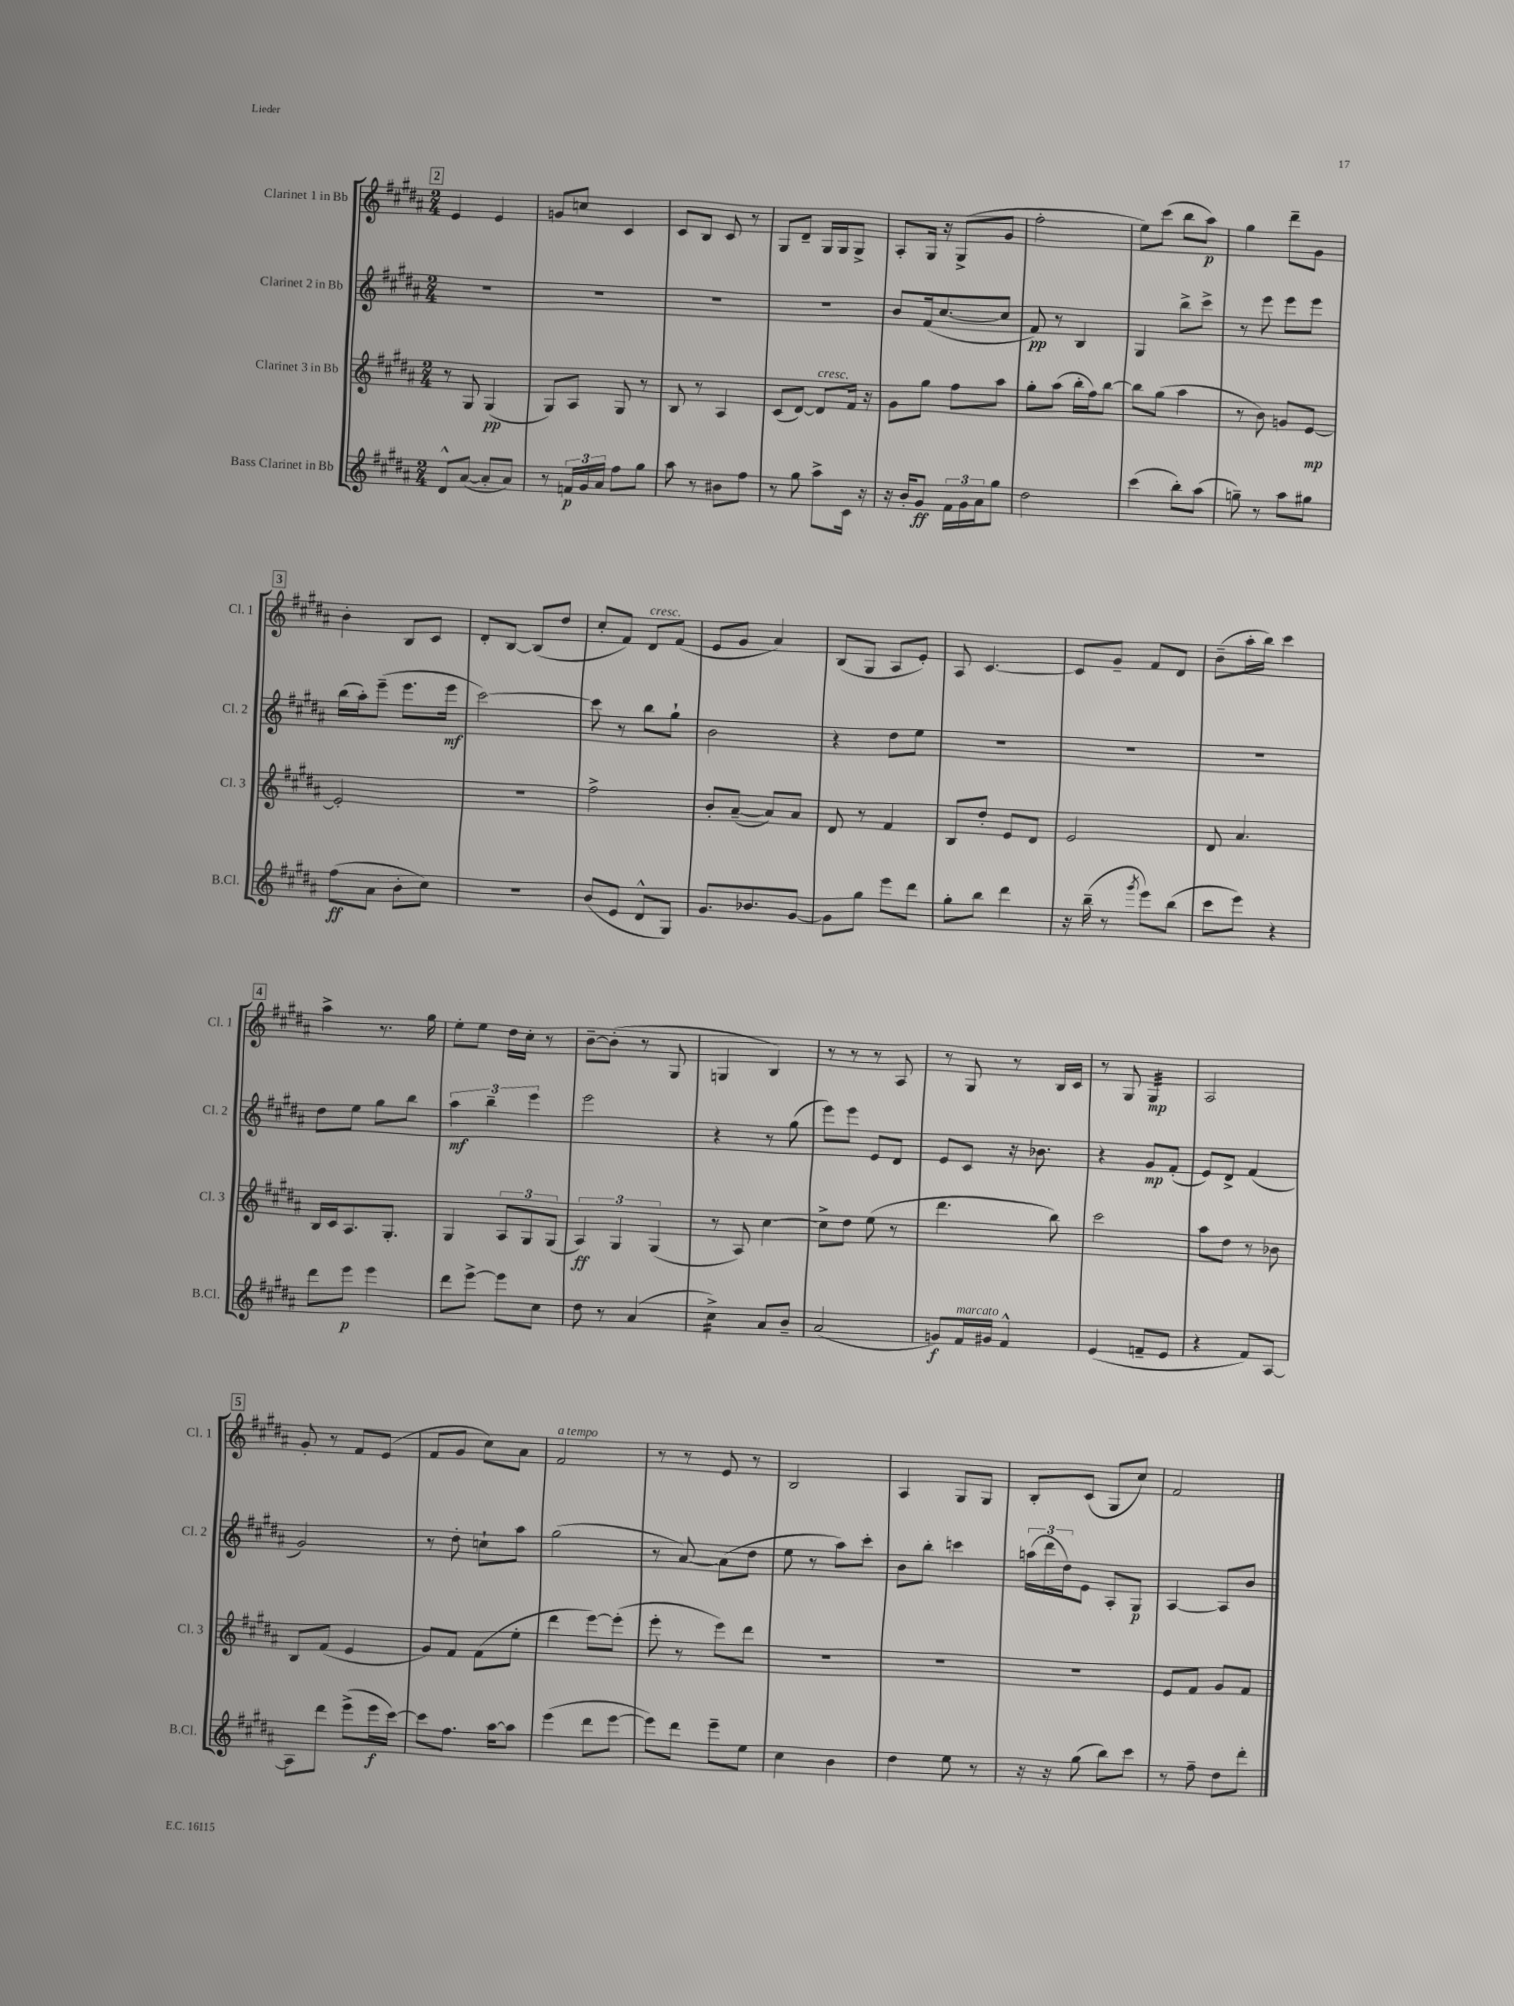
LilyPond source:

<<
\new StaffGroup <<
\new Staff = "s0" \with { instrumentName = "Clarinet 1 in Bb" shortInstrumentName = "Cl. 1" } {
    \clef treble \key b \major \numericTimeSignature \time 2/4
    \mark \markup { \box "2" } e'4 e'4 |
    g'8 c''8 cis'4 |
    cis'8 b8 cis'8 r8 |
    gis8 dis'8-- gis16 gis16 gis8-> |
    ais8-. gis16 r16 gis8->( gis'8 |
    fis''2-. |
    e''8) cis'''8( b''8 ais''8\p) |
    gis''4 dis'''8-- gis'8 |
    \mark \markup { \box "3" } b'4-. b8 cis'8 |
    dis'8-. b8~ b8( dis''8 |
    cis''8-. fis'8) dis'8^\markup { \italic "cresc." } fis'8( |
    e'8 gis'8 ais'4) |
    b8( gis8 ais8 e'8-.) |
    ais8 cis'4.~ |
    cis'8 gis'8-- fis'8 dis'8 |
    b'8--( ais''16-. b''16) cis'''4 |
    \mark \markup { \box "4" } ais''4-> r8. gis''16 |
    e''8-. e''8 dis''16 cis''16-. r8 |
    b'8~-- b'8-.( r8 gis8 |
    g4 b4) |
    r8 r8 r8 ais8 |
    r8 gis8 r8 b16 cis'16 |
    r8 gis8 gis4:32\mp |
    ais2 |
    \mark \markup { \box "5" } gis'8-. r8 fis'8 e'8( |
    fis'8 gis'8 cis''8) ais'8 |
    fis'2^\markup { \italic "a tempo" } |
    r8 r8 e'8 r8 |
    b2 |
    ais4 gis8 gis8 |
    b8-. cis'8( gis8 cis''8) |
    fis'2 \bar "|." |
}
\new Staff = "s1" \with { instrumentName = "Clarinet 2 in Bb" shortInstrumentName = "Cl. 2" } {
    \clef treble \key b \major \numericTimeSignature \time 2/4
    \mark \markup { \box "2" } R2 |
    R2 |
    R2 |
    R2 |
    b'8 fis'16( cis''8.~ cis''8 |
    fis'8\pp) r8 b4 |
    gis4 b''8-> cis'''8-> |
    r8 e'''8 e'''8 e'''8 |
    \mark \markup { \box "3" } b''16( ais''16-.) e'''8--( e'''8. e'''16\mf |
    cis'''2~) |
    cis'''8 r8 b''8 gis''8-! |
    b'2 |
    r4 dis''8 e''8 |
    R2 |
    R2 |
    R2 |
    \mark \markup { \box "4" } dis''8 e''8 gis''8 b''8 |
    \tuplet 3/2 { ais''4\mf b''4-- e'''4 } |
    e'''2 |
    r4 r8 gis''8( |
    e'''8) e'''8 e'8 dis'8 |
    e'8 cis'8 r16 bes'8. |
    r4 gis'8\mp fis'8-.( |
    e'8) dis'8-> fis'4( |
    \mark \markup { \box "5" } gis'2) |
    r8 dis''8-. c''8-! ais''8 |
    gis''2( |
    r8 ais'8~) ais'8( dis''8 |
    e''8 r8 ais''8) cis'''8-. |
    b'8 b''8-. c'''4 |
    \tuplet 3/2 { a''16( dis'''16 dis''16) } e'8 ais8-. gis8\p |
    ais4~ ais8 b'8 \bar "|." |
}
\new Staff = "s2" \with { instrumentName = "Clarinet 3 in Bb" shortInstrumentName = "Cl. 3" } {
    \clef treble \key b \major \numericTimeSignature \time 2/4
    \mark \markup { \box "2" } r8 gis8 gis4\pp( |
    gis8) ais8 gis8 r8 |
    b8 r8 ais4 |
    cis'8( dis'8~) dis'8^\markup { \italic "cresc." } fis'16 r16 |
    gis'8 gis''8 fis''8 ais''8 |
    gis''8-. ais''8( b''16-. fis''16) b''8~ |
    b''8 gis''8( ais''4 |
    r8 b'8) g'8 e'8~\mp |
    \mark \markup { \box "3" } e'2-. |
    r2 |
    fis''2-> |
    b'8-. ais'8~--( ais'8) ais'8 |
    dis'8 r8 fis'4 |
    b8 dis''8-. e'8 dis'8 |
    e'2 |
    dis'8 ais'4. |
    \mark \markup { \box "4" } b16 cis'16 ais8. gis8.-. |
    gis4 \tuplet 3/2 { ais8 gis8 gis8( } |
    \tuplet 3/2 { ais4\ff) gis4 gis4( } |
    r8 ais8) cis''4~ |
    cis''8-> dis''8 e''8( r8 |
    dis'''4. b''8) |
    cis'''2 |
    ais''8 dis''8 r8 bes'8 |
    \mark \markup { \box "5" } b8 fis'8( e'4 |
    gis'8) fis'8 fis'8( e''8-. |
    dis'''4 e'''8~) e'''8-.( |
    e'''8-. r8 e'''8) dis'''8 |
    R2 |
    R2 |
    R2 |
    e'8 fis'8 gis'8 fis'8 \bar "|." |
}
\new Staff = "s3" \with { instrumentName = "Bass Clarinet in Bb" shortInstrumentName = "B.Cl." } {
    \clef treble \key b \major \numericTimeSignature \time 2/4
    \mark \markup { \box "2" } dis'8-^ ais'8~( ais'8-. ais'8) |
    r8 \tuplet 3/2 { f'16\p gis'16 ais'16 } fis''8 gis''8 |
    ais''8 r8 bis'8 fis''8 |
    r8 gis''8 ais''8-> cis'16 r16 |
    r16 b'16-. gis'8\ff \tuplet 3/2 { fis'16 gis'16 ais'16 } gis''8 |
    dis''2 |
    cis'''4( b''8-.) ais''8( |
    g''8--) r8 ais''8 gis''8 |
    \mark \markup { \box "3" } fis''8\ff( ais'8 b'8-. cis''8) |
    R2 |
    b'8( e'8 dis'8-^ gis8) |
    gis'8. bes'8. gis'8~ |
    gis'8 gis''8 e'''8 dis'''8 |
    gis''8-. b''8 dis'''4 |
    r16 b''16--( r8 \acciaccatura { gis'''8 } e'''8) b''8( |
    cis'''8 e'''8) r4 |
    \mark \markup { \box "4" } dis'''8 e'''8\p e'''4 |
    dis'''8 e'''8~-> e'''8 cis''8 |
    dis''8 r8 ais'4( |
    cis''4:16->) ais'8 b'8-- |
    ais'2( |
    g'8\f) fis'16^\markup { \italic "marcato" } gis'16 fis'4-^ |
    e'4( f'8-- e'8 |
    r4 fis'8) ais8~ |
    \mark \markup { \box "5" } ais8 dis'''8 e'''8->( e'''16\f cis'''16~) |
    cis'''8 fis''8. ais''16~ ais''8 |
    e'''4( dis'''8 e'''8~ |
    e'''8) dis'''8 e'''8-- e''8 |
    cis''4 b'4 |
    dis''4 e''8 r8 |
    r16 r16 gis''8( b''8) cis'''8 |
    r8 fis''8-- dis''8 dis'''8-. \bar "|." |
}
>>
>>
